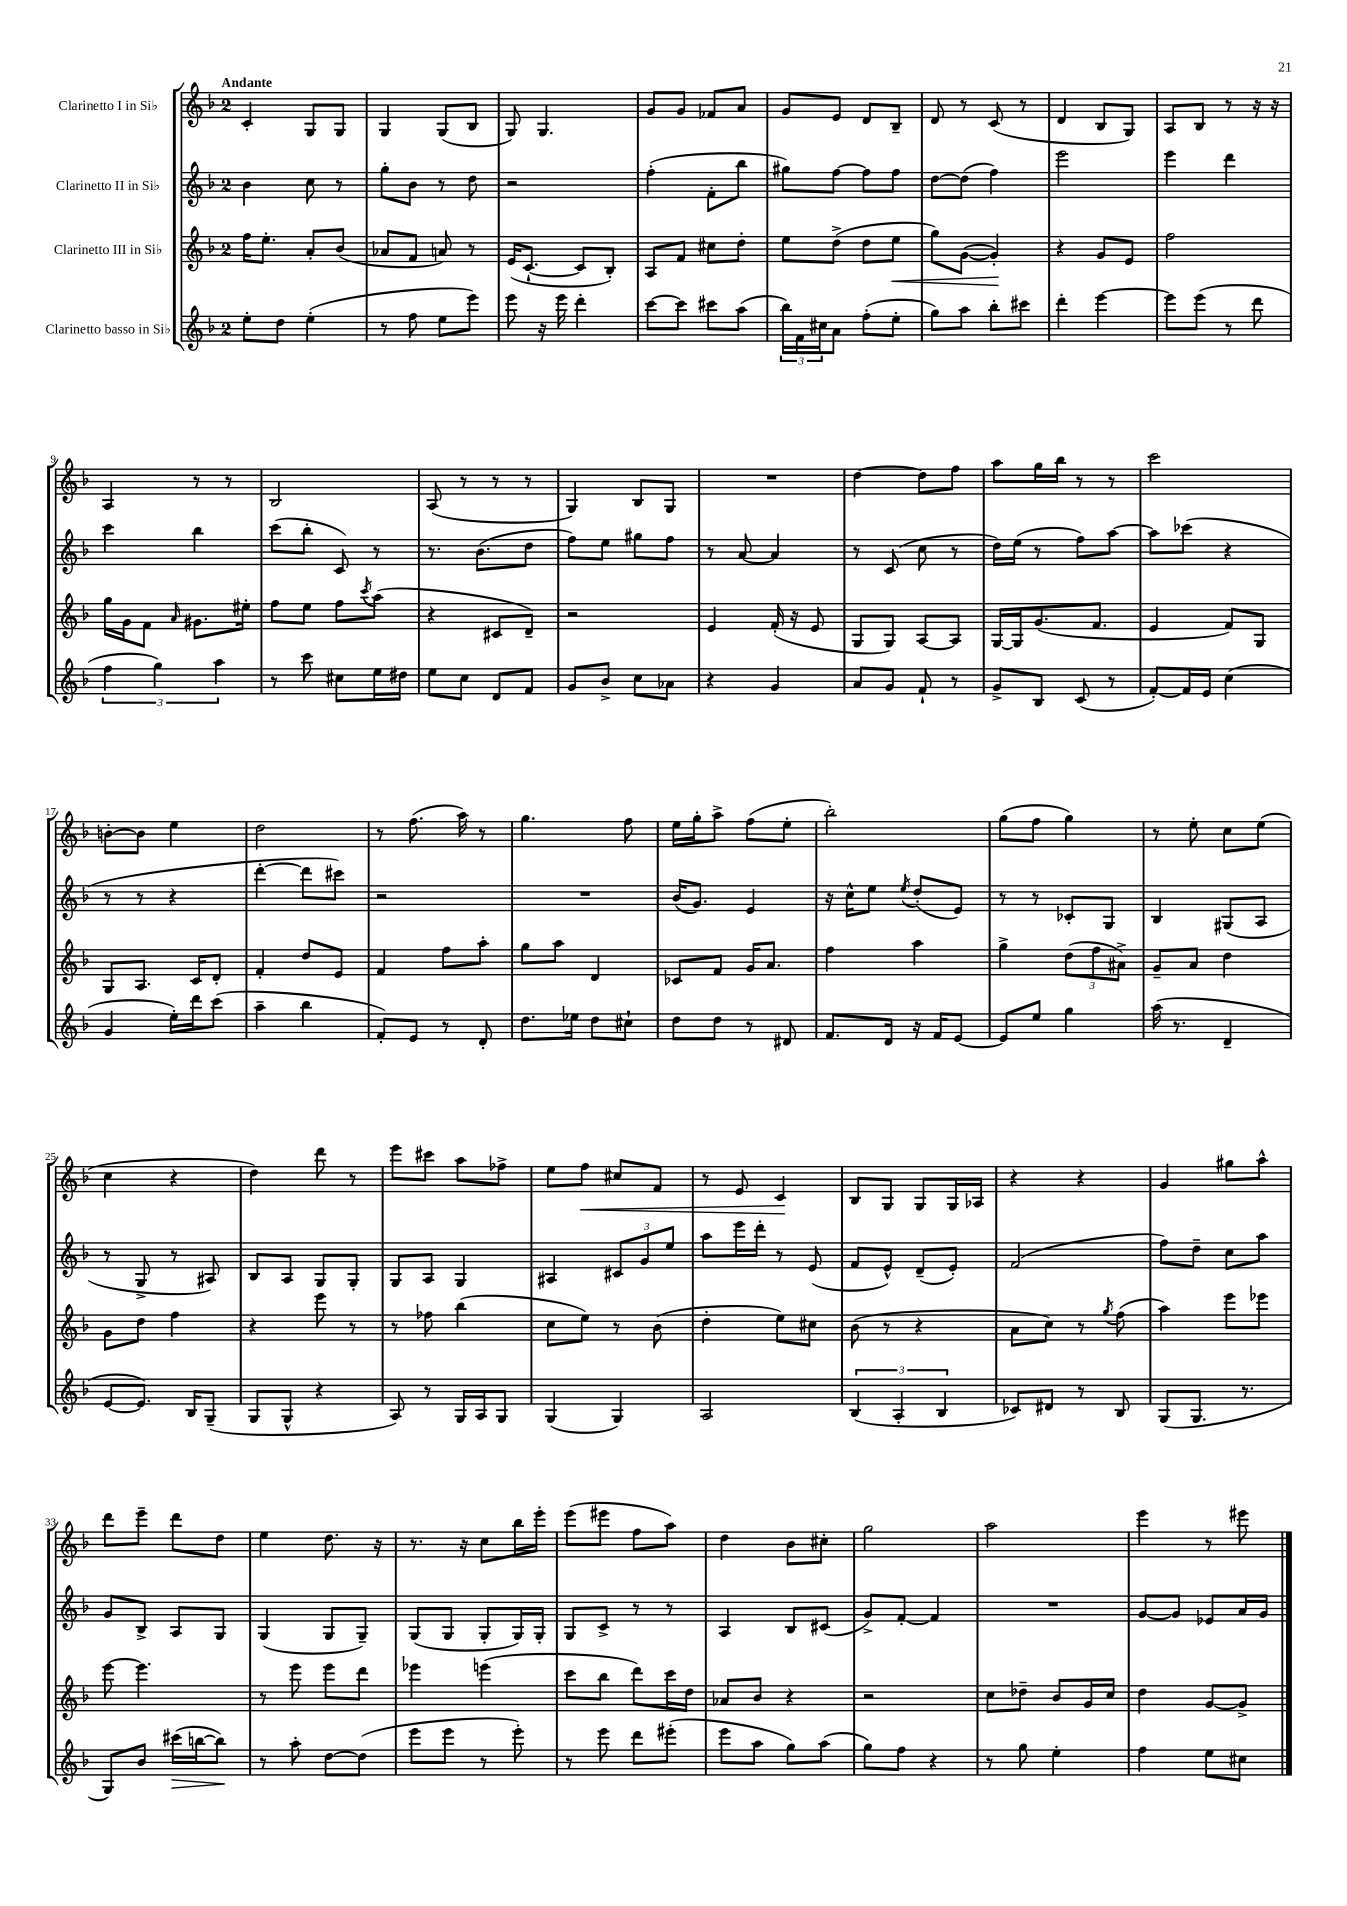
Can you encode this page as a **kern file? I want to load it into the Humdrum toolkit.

**kern	**kern	**kern	**kern
*staff4	*staff3	*staff2	*staff1
*clefG2	*clefG2	*clefG2	*clefG2
*k[b-]	*k[b-]	*k[b-]	*k[b-]
*M2/4	*M2/4	*M2/4	*M2/4
8ee'	16ff	4b-	4c'
.	8.ee'	.	.
8dd	.	.	.
(4ee'	8a'	8cc	8G
.	(8b-	8r	8G
=	=	=	=
8r	8a-	8gg'	4G
8ff	8f	8b-	.
8ee	8a)	8r	(8G
8eee)	8r	8dd	8B-
=	=	=	=
8eee	(16e	2r	8G)
.	[8.c`	.	.
16r	.	.	4.G
16eee	.	.	.
4ddd'	8c]	.	.
.	8B-')	.	.
=	=	=	=
[8ccc	8A	(4ff'	8g
8ccc]	8f	.	8g
8ccc#	8cc#	8f'	8f-
(8aa	8dd'	8bb-	8a
=	=	=	=
24bb-)	8ee	8gg#)	8g
24f	.	.	.
24cc#	.	.	.
8a	(8dd^	[8ff	8e
(8ff'	8dd	8ff]	8d
8ee'	8ee	8ff	8B-~
=	=	=	=
8gg)	8gg)	[8dd	8d
8aa	([8g	(8dd]	8r
8bb-'	4g'])	4ff)	(8c
8ccc#	.	.	8r
=	=	=	=
4ddd'	4r	2eee	4d
[4eee	8g	.	8B-
.	8e	.	8G)
=	=	=	=
8eee]	2ff	4eee	8A
(8eee	.	.	8B-
8r	.	4ddd	8r
8ddd	.	.	16r
.	.	.	16r
=	=	=	=
6ff	16gg	4ccc	4A
.	16g	.	.
.	8f	.	.
6gg)	.	.	.
.	16qqa	.	.
.	8.g#	4bb-	8r
6aa	.	.	.
.	.	.	8r
.	16ee#'	.	.
=	=	=	=
8r	8ff	(8ccc	2B-
8ccc	8ee	8bb-'	.
8cc#	8ff	8c)	.
.	8qccc	.	.
16ee	(8aa	8r	.
16dd#	.	.	.
=	=	=	=
8ee	4r	8.r	(8A
8cc	.	.	8r
.	.	(8.b-	.
8d	8c#	.	8r
8f	8d~)	8dd	8r
=	=	=	=
8g	2r	8ff)	4G)
8b-^	.	8ee	.
8cc	.	8gg#	8B-
8a-	.	8ff	8G
=	=	=	=
4r	4e	8r	2r
.	.	[8a	.
4g	(16f'	4a]	.
.	16r	.	.
.	8e	.	.
=	=	=	=
8a	8G	8r	[4dd
8g	8G)	(8c	.
8f`	[8A	8cc	8dd]
8r	8A]	8r	8ff
=	=	=	=
8g^	[16G	16dd)	8aa
.	16G]	(16ee	.
8B-	(8.g	8r	16gg
.	.	.	16bb-
(8c	.	8ff)	8r
.	8.f	.	.
8r	.	[8aa	8r
=	=	=	=
[8f')	4e	8aa]	2ccc
16f]	.	(8ccc-	.
16e	.	.	.
(4cc	8f)	4r	.
.	8G	.	.
=	=	=	=
4g	8G	8r	[8b'
.	8.A	8r	8b]
16ee')	.	4r	4ee
16ddd	16c	.	.
(8ccc	8d'	.	.
=	=	=	=
4aa~	4f'	[4ddd'	2dd
4bb-	8dd	8ddd]	.
.	8e	8ccc#)	.
=	=	=	=
8f')	4f	2r	8r
8e	.	.	(8.ff
8r	8ff	.	.
.	.	.	16aa)
8d'	8aa'	.	8r
=	=	=	=
8.dd	8gg	2r	4.gg
.	8aa	.	.
16ee-	.	.	.
8dd	4d	.	.
8cc#`	.	.	8ff
=	=	=	=
8dd	8c-	(16b-	16ee
.	.	8.g)	16gg'
8dd	8f	.	8aa^
8r	16g	4e	(8ff
.	8.a	.	.
8d#	.	.	8ee'
=	=	=	=
8.f	4ff	16r	2bb-')
.	.	16cc^^	.
.	.	8ee	.
16d	.	.	.
.	.	8qee	.
16r	4aa	(8dd'	.
16f	.	.	.
[8e	.	8e)	.
=	=	=	=
8e]	4gg^	8r	(8gg
8ee	.	8r	8ff
4gg	(12dd	8c-'	4gg)
.	12ff	.	.
.	.	8G	.
.	12a#^)	.	.
=	=	=	=
(16aa	8g~	4B-	8r
8.r	.	.	.
.	8a	.	8ee'
4d~	4dd	(8G#	8cc
.	.	8A	(8ee
=	=	=	=
[8e	8g	8r	4cc
8.e])	8dd	8G^	.
.	4ff	8r	4r
16B-	.	.	.
(8G~	.	8A#)	.
=	=	=	=
8G	4r	8B-	4dd)
8G^^	.	8A	.
4r	8eee	8G	8ddd
.	8r	8G'	8r
=	=	=	=
8A)	8r	8G	8eee
8r	8ff-	8A	8ccc#
16G	(4bb-	4G	8aa
16A	.	.	.
8G	.	.	8ff-^
=	=	=	=
(4G	8cc	4A#	8ee
.	8ee)	.	8ff
4G)	8r	12c#	8cc#
.	.	12g	.
.	(8b-	.	8f
.	.	12ee	.
=	=	=	=
2A	4dd'	8aa	8r
.	.	16eee	8e
.	.	16ddd'	.
.	8ee)	8r	4c
.	8cc#	(8e	.
=	=	=	=
(6B-	(8b-	8f	8B-
.	8r	8e^^)	8G
6A'	.	.	.
.	4r	(8d~	8G
6B-	.	.	.
.	.	8e')	16G
.	.	.	16A-
=	=	=	=
8c-)	8a	(2f	4r
8d#	8cc)	.	.
8r	8r	.	4r
.	8qgg	.	.
8B-	(8ff	.	.
=	=	=	=
(8G	4aa)	8ff)	4g
8.G	.	8dd~	.
.	8eee	8cc	8gg#
8.r	.	.	.
.	8eee-	8aa	8aa^^
=	=	=	=
8G)	[8eee	8g	8ddd
8b-	4.eee]	8B-^	8eee~
(16ccc#	.	8A	8ddd
[16bb	.	.	.
8bb])	.	8G	8dd
=	=	=	=
8r	8r	(4G	4ee
8aa'	8eee	.	.
[8dd	8eee	8G	8.dd
(8dd]	8ddd	8G~)	.
.	.	.	16r
=	=	=	=
8eee	4eee-	(8G	8.r
8eee	.	8G	.
.	.	.	16r
8r	(4eee	8G'	8cc
8eee')	.	16G)	16bb-
.	.	16G'	16eee'
=	=	=	=
8r	8ccc	8G	(8eee
8eee	8bb-	8c^	8eee#
8ddd	8ddd)	8r	8ff
(8eee#'	16ccc	8r	8aa)
.	16dd	.	.
=	=	=	=
8eee	8a-	4A	4dd
8aa	8b-	.	.
8gg)	4r	8B-	8b-
(8aa	.	(8c#	8cc#'
=	=	=	=
8gg)	2r	8g^)	2gg
8ff	.	[8f'	.
4r	.	4f]	.
=	=	=	=
8r	8cc	2r	2aa
8gg	8dd-~	.	.
4ee'	8b-	.	.
.	16g	.	.
.	16cc	.	.
=	=	=	=
4ff	4dd	[8g	4eee
.	.	8g]	.
8ee	[8g	8e-	8r
8cc#	8g^]	16a	8eee#
.	.	16g	.
==	==	==	==
*-	*-	*-	*-
